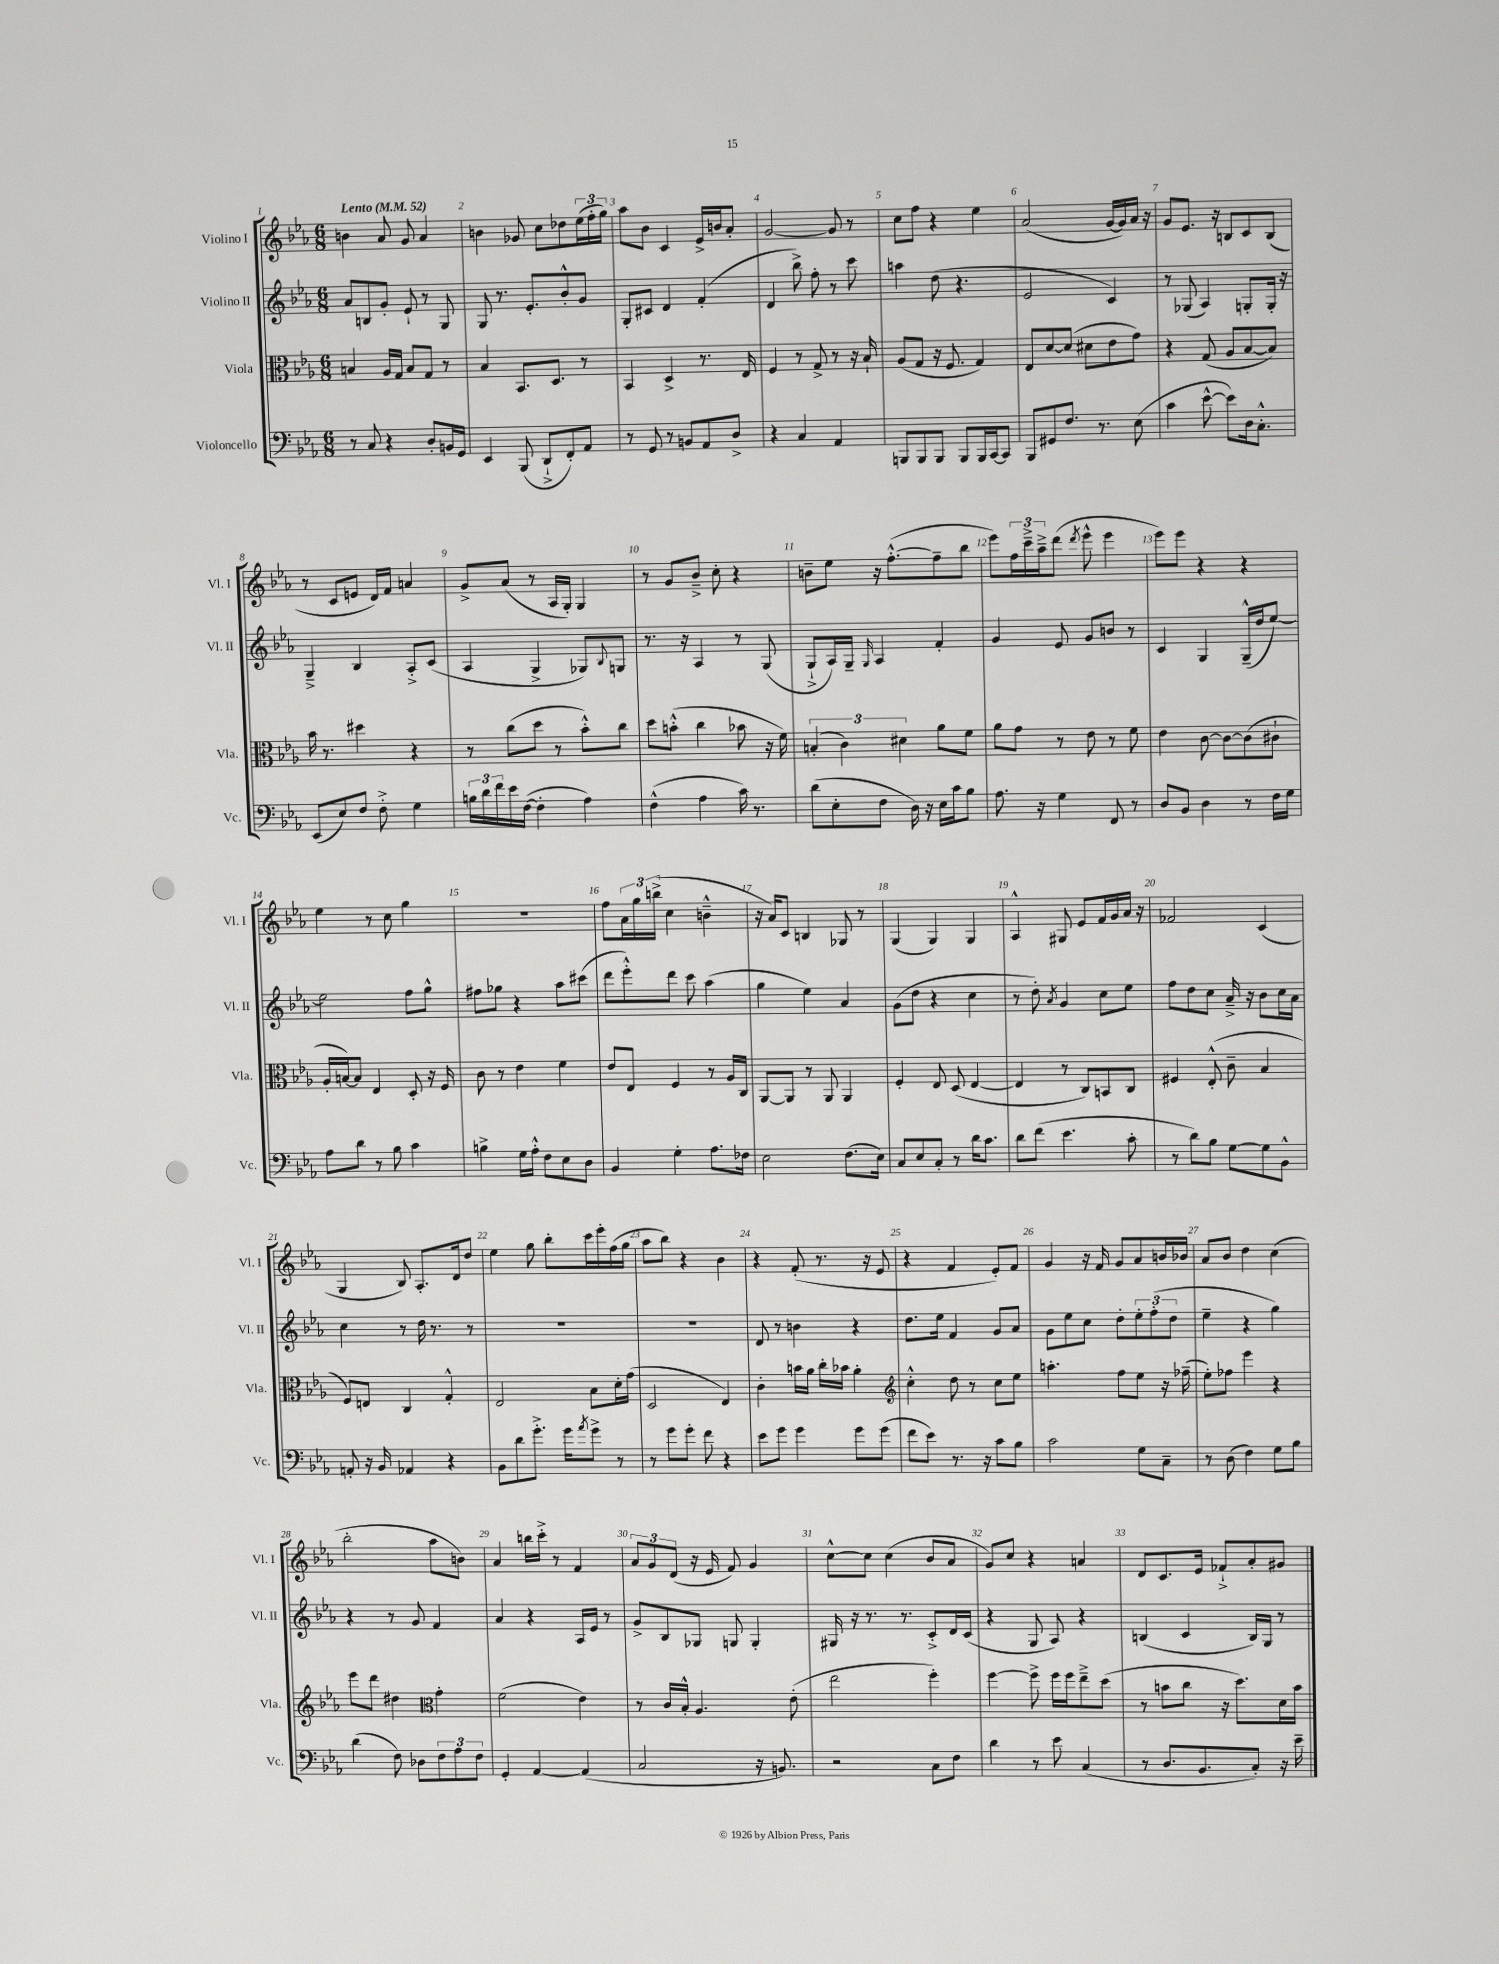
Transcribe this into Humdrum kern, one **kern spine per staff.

**kern	**kern	**kern	**kern
*staff4	*staff3	*staff2	*staff1
*clefF4	*clefC3	*clefG2	*clefG2
*k[b-e-a-]	*k[b-e-a-]	*k[b-e-a-]	*k[b-e-a-]
*M6/8	*M6/8	*M6/8	*M6/8
*MM52	*MM52	*MM52	*MM52
8r	4B	8a-	4b
8C	.	8B	.
4r	16A-	8g'	8a-
.	16G	.	.
.	8B	8e-`	8g
8D'	8G	8r	4a-
16BB	8r	8G	.
16GG	.	.	.
=	=	=	=
4EE-	4B-	8G	4b
.	.	8.r	.
(8BBB-	8.BB-	.	8g-
.	.	8.e-'	.
8DD`^	.	.	8cc
.	8.D	.	.
8FF')	.	8b-'^^	8dd-
8AA-	8r	8g	(24ee-
.	.	.	24ff'
.	.	.	24gg)
=	=	=	=
8r	4BB-	8G'	8aa-
8GG	.	8c#	8b-
8r	4D^	4d	4c
8BB	.	.	.
8AA-	8.r	(4f'	16e-^
.	.	.	16b
8D^	.	.	8a-'
.	16E-	.	.
=	=	=	=
4r	4F	4d	[2g
4C	8r	8bb-^)	.
.	8G^	8ff'	.
4AA-	8r	8r	8g]
.	16r	8ccc	8r
.	16B-`	.	.
=	=	=	=
8BBB	(8A-	4aa	8cc
8BBB	8G	.	8ff
8BBB	16r	(8dd	4r
.	8.F	.	.
8BBB	.	4.r	.
16BBB	4G)	.	4ee-
[16CC	.	.	.
8CC]	.	.	.
=	=	=	=
8BBB-	8E-	2e-	(2a-
8GG#	[8d	.	.
8.F	(8d]	.	.
.	8d#	.	.
8.r	.	.	.
.	8e-	4c)	[16g
.	.	.	16g])
(8E-	8g)	.	16a-
.	.	.	16r
=	=	=	=
4c	4r	8r	8g
.	.	(8G-	8.e-
[8e-^^	(8G	4A-)	.
.	.	.	16r
8e-])	8A-	.	8B
16D	[8B-	8G'	8c
8.C'^^	.	.	.
.	8B-])	16G'	(8B
.	.	16r	.
=	=	=	=
(8EE-	16b-	4G~^	8r
.	8.r	.	.
8E-)	.	.	8c
8F	4dd#	4B-	8e
8F'^	.	.	16d)
.	.	.	16f
4G	4r	8A-'^	4a
.	.	(8c	.
=	=	=	=
24B	8r	4A-	8g^
24d	.	.	.
24f	.	.	.
16e-	(8cc	.	(8a-
([16F	.	.	.
4F']	8dd	4G^	8r
.	8r	.	16A-
.	.	.	16G')
4A-)	8b-'^^)	8G-)	4G
.	.	8qqB-	.
.	8cc	8G	.
=	=	=	=
(4F^^	8dd	8.r	8r
.	(8b'^^	.	8g
.	.	16r	.
4A-	4cc	4A-	8b-~^
.	.	.	8cc'
16c)	8b-	8r	4r
8.r	.	.	.
.	16r	(8G	.
.	16f)	.	.
=	=	=	=
(8d	(6B'	8G`^	8b~
8E-'	.	16A-)	8ee-
.	6c)	.	.
.	.	16G~	.
.	.	16qqG	.
8F	.	4A-	16r
.	.	.	([8.ff'^^
.	6d#	.	.
16D)	.	.	.
16r	.	.	.
16E-	8a-	4f'	8ff~]
16c	.	.	.
8B-	8f	.	8bb-
=	=	=	=
8.A-	8a-	4g	8eee-)
.	8g	.	24ff
.	.	.	24ccc~^
16r	.	.	.
.	.	.	24aa-~^
4G	8r	8e-	(8ddd
.	.	.	8qddd
.	8e-	8g	8eee-^^
8FF	8r	8b	4eee-
8r	8f	8r	.
=	=	=	=
8D	4e-	4c	8eee-)
8BB-	.	.	8eee-
4D	[8c	4G	4r
.	8c_	.	.
8r	(8c]	(16G~^^	4r
.	.	16dd	.
16F	8c#`	[8ee-)	.
16G	.	.	.
=	=	=	=
8A-	16A-'	2ee-]	4ee-
.	[16B)	.	.
8d	8B]	.	.
8r	4E-	.	8r
8B-	.	.	8cc
4c	8D'	8ff	4gg
.	16r	8gg^^	.
.	16F	.	.
=	=	=	=
4B^	8c	8ff#	2.r
.	8r	8gg-	.
16G	4e-	4r	.
16A-'^^	.	.	.
8F	.	.	.
8E-	4f	8aa-	.
8D	.	(8ccc#	.
=	=	=	=
4BB-	8e-	8ddd	8ff
.	8E-	8eee-'^^)	24a-
.	.	.	24gg
.	.	.	(24bb^
4G'	4F	8ddd	4cc
.	.	8ccc	.
8.A-	8r	(4aa-	4b~^^
.	16A-	.	.
16F-	16C	.	.
=	=	=	=
2E-	[8AA-	4gg	16r
.	.	.	16a-)
.	8AA-]	.	8c
.	8r	4ee-)	4B
.	8AA-	.	.
(8.F	4AA-	4a-	8G-
.	.	.	8r
16E-)	.	.	.
=	=	=	=
8C	4F'	(8g	(4G
8E-	.	8dd	.
8C'	8E-	4r	4G)
8r	(8D	.	.
16d	[4E-	4cc	4G
8.c	.	.	.
=	=	=	=
8d	4E-]	8r	4A-^^
(8f	.	8dd')	.
.	.	8qa-	.
4.e-	8r	4g	8G#
.	8C)	.	8e-
.	8BB	8cc	16f
.	.	.	16g
8c'	8C	8ee-	16a-
.	.	.	16r
=	=	=	=
8r	4F#	8ff	2f-
8d)	.	8dd	.
8B-	(8E-'^^	8cc	.
[8G	8c~	16a-~^	.
.	.	16r	.
8G]	4B-	8b-	(4c
8BB-^^	.	16cc	.
.	.	16a-	.
=	=	=	=
8AA'	8F)	4cc	4G
16r	8E	.	.
16BB-	.	.	.
4AA-	4C	8r	8B-)
.	.	16dd	8.A-'
.	.	8.r	.
4r	4G'^^	.	.
.	.	.	16d
.	.	8r	8dd
=	=	=	=
8BB-	2E-	2.r	4ee-
8d	.	.	.
8.g'^	.	.	8gg
.	.	.	8bb-'
16g	.	.	.
8qa-	.	.	.
8g^	8B-	.	16ccc
.	.	.	16eee-'
8r	16d'	.	(16ff
.	(16g	.	16gg
=	=	=	=
8r	2D	2.r	8aa-
8g	.	.	8bb-)
8g'	.	.	4r
8f	.	.	.
4r	4E-)	.	4b-
=	=	=	=
8e-	4c'	8d	4r
8g	.	8r	.
4g	16b	4b	(8f'
.	16a-	.	.
.	16cc'	.	8.r
.	16b-	.	.
8g	4a-'	4r	.
.	.	.	16r
(8g	.	.	8e-
=	=	=	=
*	*clefG2	*	*
8f	4cc'^^	8.dd	4r
8e-)	.	.	.
.	.	16ee-	.
8.r	8dd	4f	4f
.	8r	.	.
16r	.	.	.
8c	8cc	8g	8e-')
8B-	8ee-	8a-	8f
=	=	=	=
2c	4.aa'	8g	4g
.	.	8ee-	.
.	.	8cc	16r
.	.	.	16f
.	8ff	8dd'	8g
8G	8ee-	12ee-'	8a-
.	.	(12ff'	.
8C~	16r	.	16b
.	.	12dd	.
.	(16ff-~	.	16b-
=	=	=	=
8r	8ee-')	4ee-~	8a-
(8D	8ff-	.	8b-
4F)	4eee-	4r	4dd
8G	4r	4gg)	(4cc
8B-	.	.	.
=	=	=	=
(4d	8eee-	4r	2bb-'
.	8ddd	.	.
8F)	4dd#	8r	.
8D-	.	8g	.
*	*clefC3	*	*
12F	4g'	4f	8aa-
12A-	.	.	.
.	.	.	8b)
12F	.	.	.
=	=	=	=
4GG'	(2f	4a-	4a-
[4AA-	.	4r	16bb
.	.	.	16ccc'^
.	.	.	8r
(4AA-]	4e-)	16A-	4f
.	.	16e-	.
.	.	8r	.
=	=	=	=
2C	8r	8g^	12a-
.	.	.	12g
.	16c	8B-	.
.	.	.	(12d
.	16B-'^^	.	.
.	4.A-	8G-	16r
.	.	.	16e-
.	.	8G	8f)
16r	.	4G'	4g
8.BB)	.	.	.
.	(8e-'	.	.
=	=	=	=
2r	2ee-	16G#	[8cc^^
.	.	16r	.
.	.	8.r	8cc]
.	.	.	(4cc
.	.	8.r	.
8C	4ff')	8c'^	8b-
8F	.	16d	8a-
.	.	(16c	.
=	=	=	=
4d	[4ff	4r	8g)
.	.	.	8cc
8r	8ff^]	8G	4r
8e-	16ff	8A-)	.
.	16ff	.	.
(4C	8ee-~^	4r	4a
.	(8dd	.	.
=	=	=	=
8r	8r	(4B	8d
8.D	8b	.	8.c
.	8cc	4c	.
8.BB-	.	.	16e-
.	16r	.	8f-`^
.	8.dd)	.	.
8C')	.	16B)	8a-'
.	.	16G	.
16r	16d	8r	8g#
16e-~	16b	.	.
==	==	==	==
*-	*-	*-	*-
